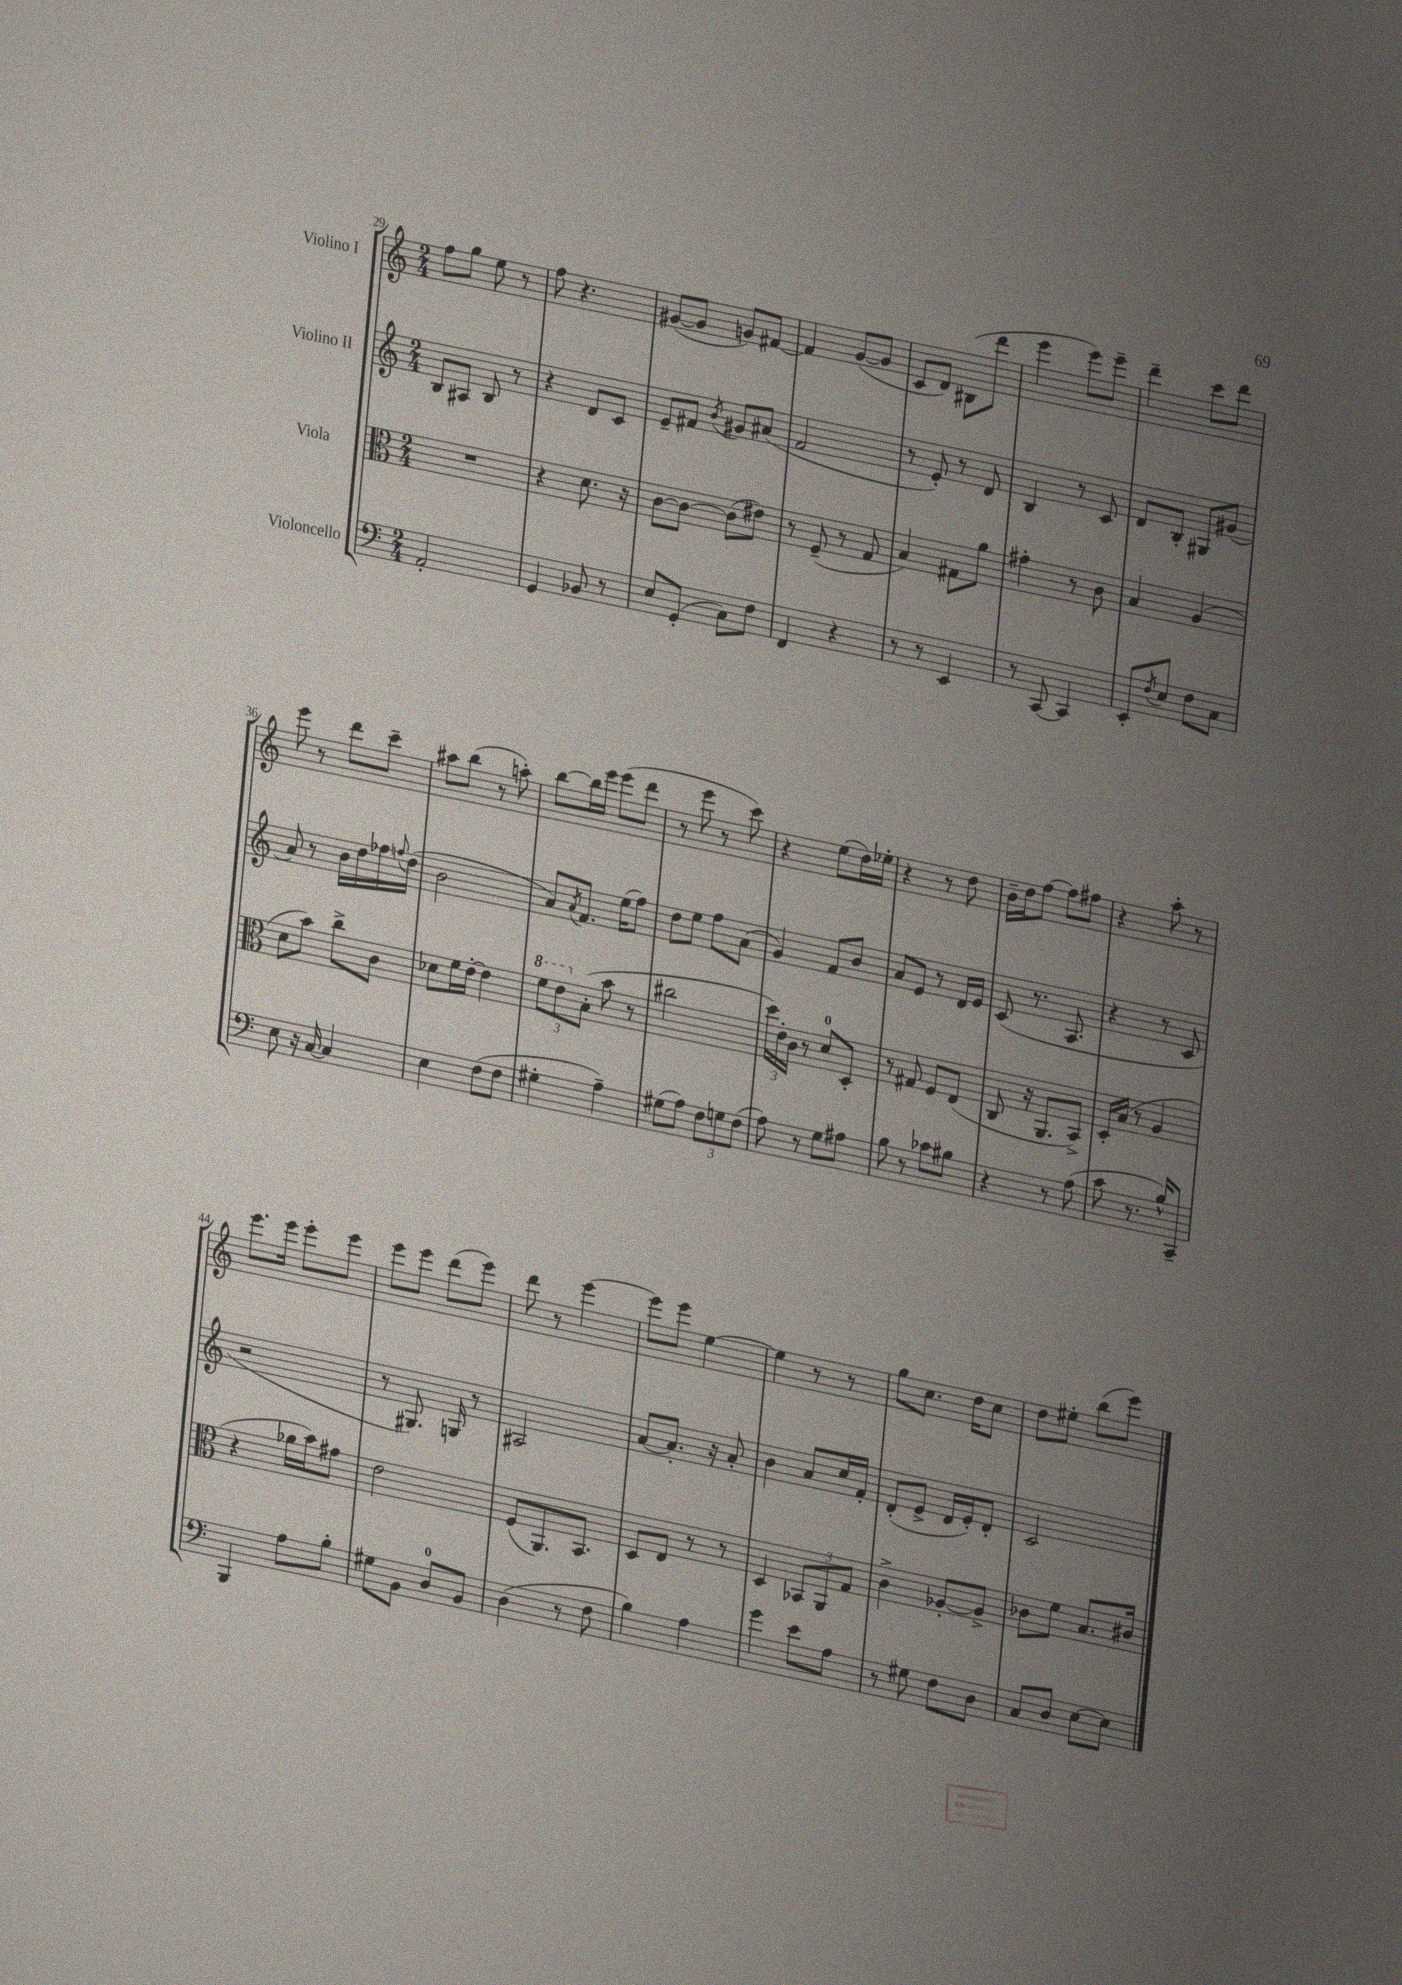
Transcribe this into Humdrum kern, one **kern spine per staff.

**kern	**kern	**kern	**kern
*part4	*part3	*part2	*part1
*staff4	*staff3	*staff2	*staff1
*I"Violoncello	*I"Viola	*I"Violino II	*I"Violino I
*clefF4	*clefC3	*clefG2	*clefG2
*k[]	*k[]	*k[]	*k[]
*M2/4	*M2/4	*M2/4	*M2/4
=29	=29	=29	=29
2AA'/	2r	8B/L	8ff\L
.	.	8A#X/J	8gg\J
.	.	8B/	8ee\
.	.	8r	8r
=30	=30	=30	=30
4GG/	4r	4r	8ff\
.	.	.	4.r
8BB-X/	8.d\	8d/L	.
8r	.	8c/J	.
.	16r	.	.
=31	=31	=31	=31
8E/L	[8c\L	8e~/L	([8g#X/L
(8GG'/J	8c\J_	8f#X/J	8g#/J]
.	.	8qb/	.
8C\L)	(8c\L]	8g#X/L	8gn/L)
8F\J	8e#X\J)	(8a#X/J	[8f#X/J
=32	=32	=32	=32
4FF/	8r	2f/	4f#/]
.	(8F~/	.	.
4r	8r	.	([8g/L
.	8G/	.	8g/J]
=33	=33	=33	=33
8r	4B/)	8r	8c/L
8r	.	8e'/)	8d/J)
4EE/	8G#X\L	8r	(8B#X\L
.	8a\J	8d/	8ddd\J
=34	=34	=34	=34
8r	4g#X'\	4B/	4eee\
[8CC/	.	.	.
4CC/]	8r	8r	8eee\L)
.	8c\	8c/	8eee~\J
=35	=35	=35	=35
8EE'/L	4B/	8d/L	4ddd~\
8qF/	.	.	.
8E/J	.	8B'/J	.
8F\L	(4A/	8G#X/L	8ccc\L
8C\J	.	(8g#X/J	8ddd\J
!!LO:LB:g=z
=36	=36	=36	=36
8E\	8d\L	8a/)	8eee\
16r	8b\J)	8r	8r
[16C/	.	.	.
4C/]	8cc^\L	16b\LL	8ddd\L
.	.	16dd\	.
.	8c\J	16ff-X\	8ccc~\J
.	.	8qqffn/	.
.	.	(16dd\JJ	.
=37	=37	=37	=37
4E\	8d-X\L	2b\	8aa#X\L
.	16f\L	.	(8bb\J
.	[16e'\JJ	.	.
(8F\L	4e\]	.	8r
8F\J	.	.	8aan'\)
=38	=38	=38	=38
*	*8va	*	*
4G#X'\	12ff\L	8a/L)	[8bb\L
.	12ee\	.	.
.	.	8qa/	.
.	.	8.f/J	16bb\L]
*	*X8va	*	*
.	(12B'\J	.	.
.	.	.	16eee\JJ
4A~\)	8b\	.	(8eee\L
.	.	(16ee\KL	.
.	8r	8ff\J)	8ddd\J
=39	=39	=39	=39
(8G#X\L	2cc#X\	8dd\L	8r
8A\J)	.	8ee\J	8eee\
12F\L	.	8ff\L	8r
12Gn\	.	.	.
.	.	(8a\J	8ccc\)
(12F\J	.	.	.
=40	=40	=40	=40
8A\)	24dd\LL)	4g/)	4r
.	24e'\	.	.
.	24c\JJ	.	.
8r	8r	.	.
8G\L	8d/L	8f/L	(8ee\L
8A#X\J	8D'/J	8b/J	16dd\L)
.	.	.	16ee-X'\JJ
=41	=41	=41	=41
8B\	8r	8a/L	4r
8r	8G#X/	8e/J	.
8c-X\L	8F/L	8r	8r
8B#X\J	(8E/J	16d/LL	8dd\
.	.	16e/JJ	.
=42	=42	=42	=42
4r	8C/	(8c/	16b~\LL
.	.	.	16dd\J
.	16r	8.r	[8ff\J
.	8.AA/L	.	.
8r	.	.	8ff\L]
.	.	8.A/	.
(8A\	8BB^/J)	.	8ff#X\J
=43	=43	=43	=43
8c\	16D'/LL	4r	4r
.	(16B/JJ	.	.
8.r	8r	.	.
.	4A/	8r	8aa'\
16B^^/KL)	.	.	.
8CC~/J	.	8c/	8r
!!LO:LB:g=z
=44	=44	=44	=44
4BBB/	4r	2r	8.eee\L
.	.	.	16eee\Jk
8A\L	16a-X\LL	.	8eee'\L
.	16b\J)	.	.
8B'\J	8g#X\J	.	8eee\J
=45	=45	=45	=45
8G#X\L	2e\	8r	8eee\L
8BB\J	.	8.G#X/)	8eee\J
8D/L	.	.	(8ddd\L
.	.	16Gn/	.
8BB/J	.	8r	8eee\J)
=46	=46	=46	=46
(4D\	(8F/L	2A#X/	8ddd\
.	8.AA/)	.	8r
8r	.	.	[4eee\
.	8.BB/J	.	.
8F\	.	.	.
=47	=47	=47	=47
4B\)	8D/L	[8a/L	8eee\L]
.	8E/J	8.a'/J]	8eee\J
4A\	8r	.	[4ee\
.	.	16r	.
.	8r	8a'/	.
=48	=48	=48	=48
4g\	4D/	4b\	4ee\]
8e\L	12BB-X/L	8a/L	8r
.	12AA/	.	.
8A\J	.	16cc/L	8r
.	12G/J	.	.
.	.	16f'/JJ	.
=49	=49	=49	=49
8r	4c^\	(8d'/L	8gg\L
8G#X\	.	8e^/J	8.cc\J
8F\L	[8A-X'/L	16d/LL	.
.	.	16e'/J)	16dd\KL
8D\J	8A-^/J]	8d'/J	8cc\J
=50	=50	=50	=50
8C/L	8c-X\L	2c/	8dd\L
8D/J	8f\J	.	8ee#X'\J
[8E\L	8.B/L	.	(8bb\L
8E\J]	.	.	8eee\J)
.	16c#X/Jk	.	.
==	==	==	==
*-	*-	*-	*-
